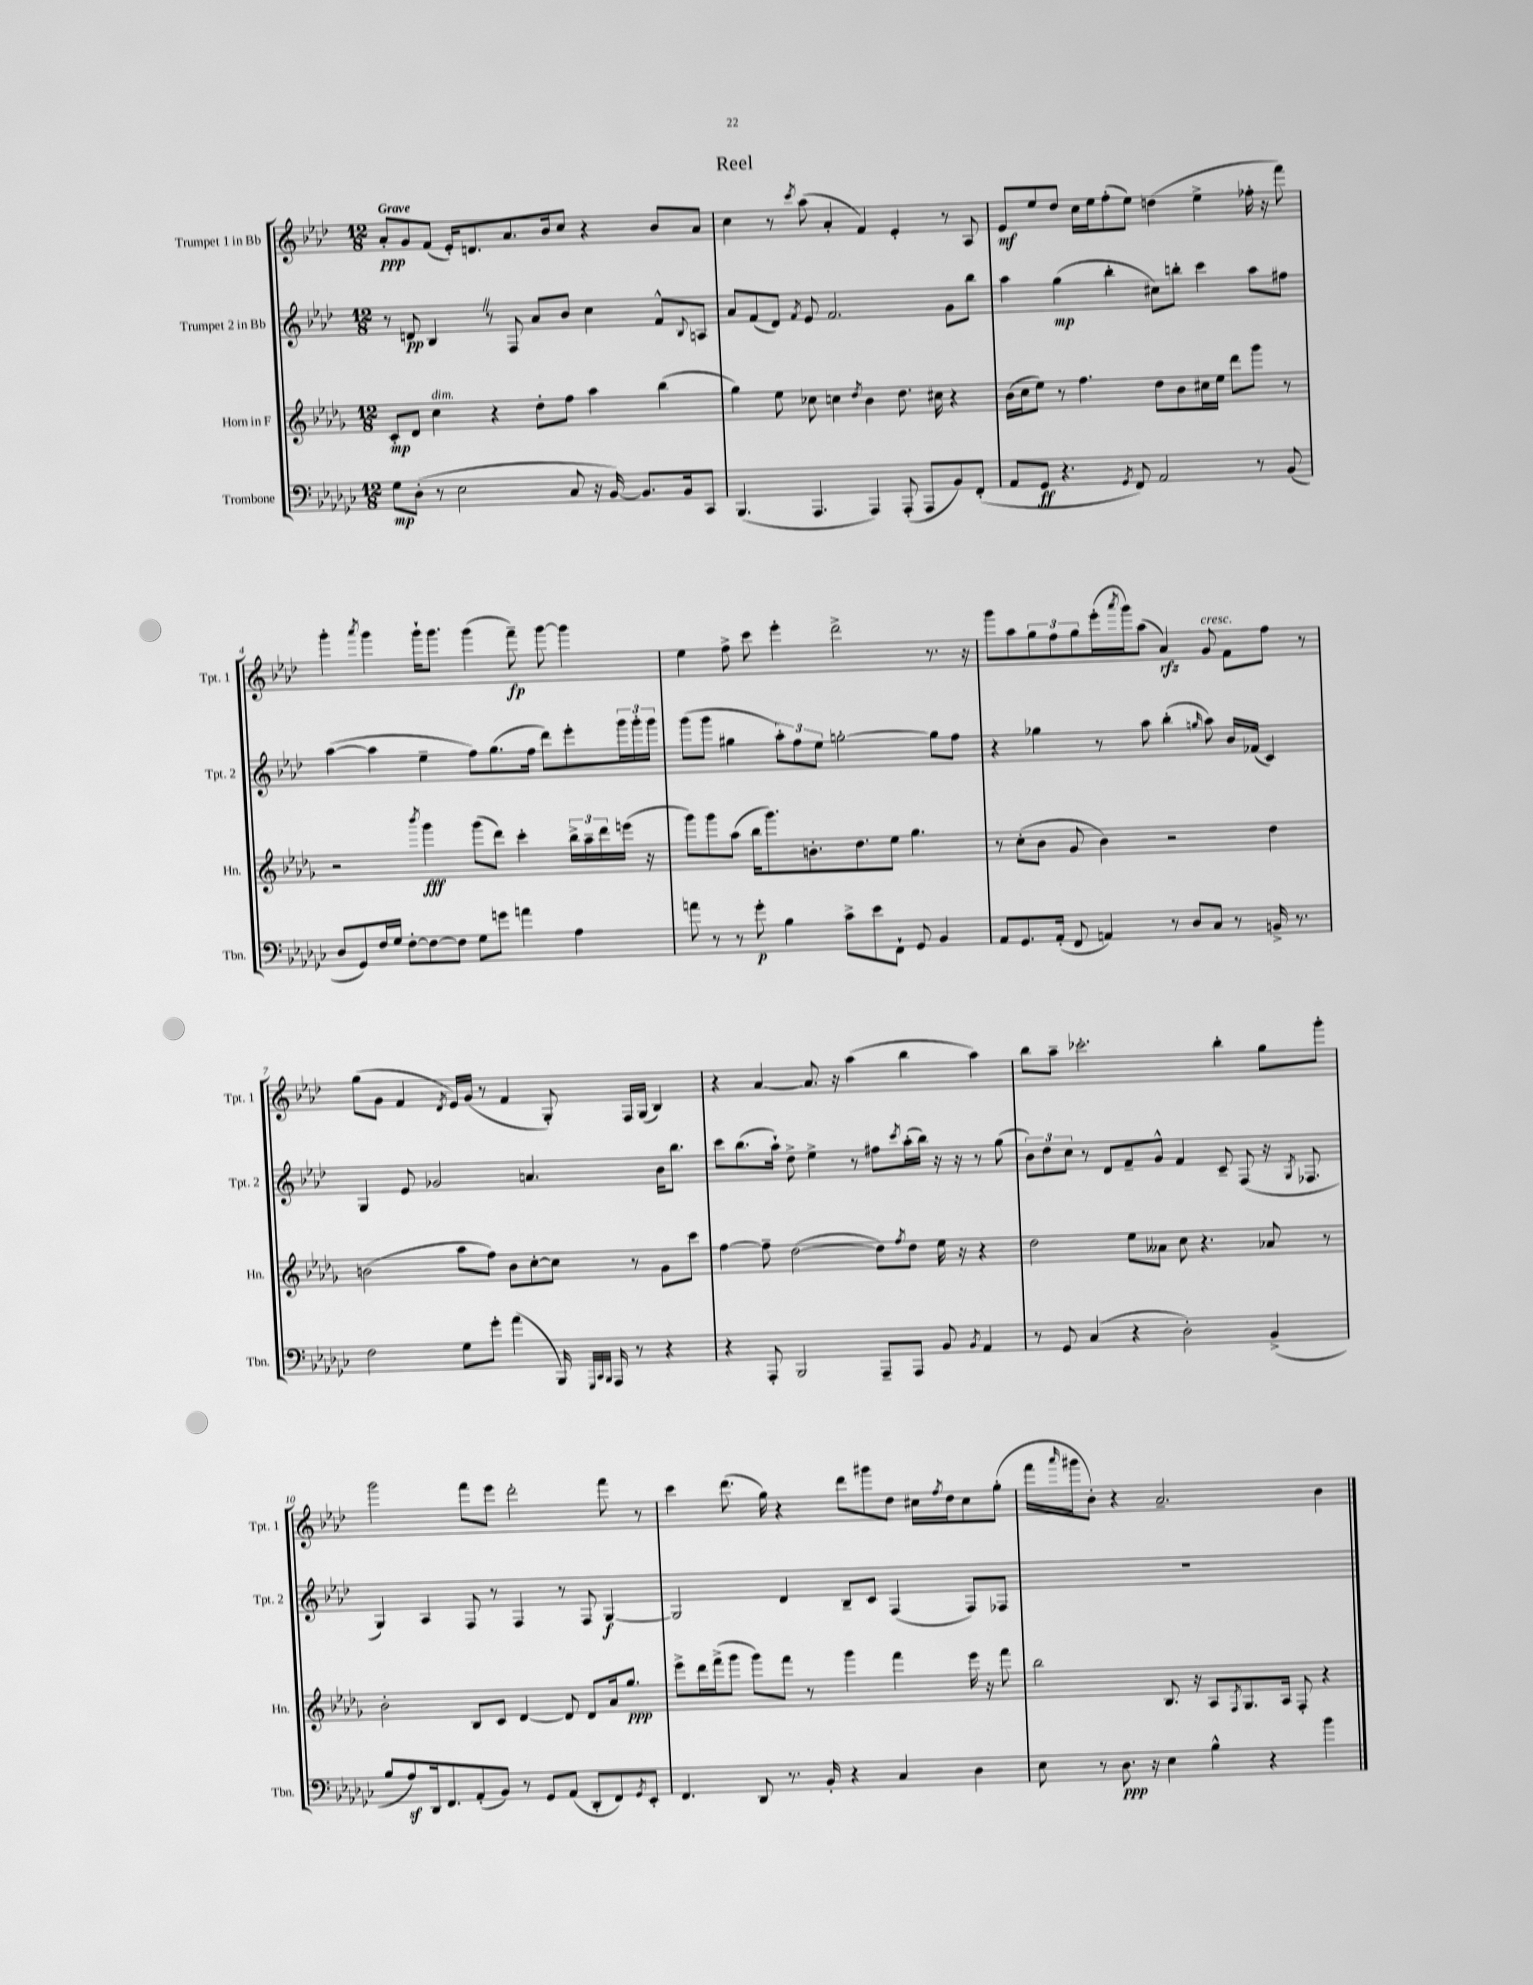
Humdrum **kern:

**kern	**kern	**kern	**kern
*staff4	*staff3	*staff2	*staff1
*clefF4	*clefG2	*clefG2	*clefG2
*k[b-e-a-d-g-c-]	*k[b-e-a-d-g-]	*k[b-e-a-d-]	*k[b-e-a-d-]
*M12/8	*M12/8	*M12/8	*M12/8
8G-	8c'	8r	8a-'
(8D-'	8d-	8d	8g
8r	4cc	4B-	(8f
2E-	.	.	16e-')
.	.	.	8.d
.	4r	8r	.
.	.	8F	8.a-
.	8dd-'	8a-	.
.	.	.	16b-
8C-	8ff	8b-	8cc
16r	4aa-	4cc	4r
[16BB-)	.	.	.
8.BB-]	.	.	.
.	(4bb-	8f^^	8b-
16BB-	.	.	.
.	.	8qqB-	.
8CC-	.	8A	8a-
=	=	=	=
(4.BBB-	4gg-)	8a-	4cc
.	.	(8f	.
.	8ee-	8d-)	8r
.	.	8qf	8qccc
4.AAA-	8cc-	8e-	(8aa-
.	4cc	2.f	4a-'
.	8qdd-	.	.
4AAA-)	4b-	.	4f)
(8AAA-'	8.dd-	.	4e-'
8AAA-	.	.	.
.	16cc#	.	.
8BB-)	4r	8g	8r
(8FF'	.	8bb-	8A-
=	=	=	=
8AA-	(16b-	4aa-	8e-
.	16cc	.	.
8GG-	8ee-)	.	8ee-
4.r	8r	(4gg	8dd-
.	4.ff	.	16cc
.	.	.	16ee-
.	.	4bb-'	(8ff'
8qGG-	.	.	.
8FF)	.	.	8ee-)
2AA-	8dd-	8cc#)	(4dd
.	8b-	8bb'	.
.	16cc#	4ccc	4ee-^
.	16ee-	.	.
.	8ddd-	.	.
8r	8ggg-	8aa-	16ff-'
.	.	.	16r
(8BB-	8r	8ff#	8fff)
=	=	=	=
8D-	2r	([4aa-	4ggg'
8GG-)	.	.	.
.	.	.	8qaaa-
16F	.	4aa-]	4ggg
16G-	.	.	.
[8F'	.	.	.
.	8qbbb-	.	.
8F_	4ggg-	4ee-~	16ggg`
.	.	.	8.ggg
8F]	.	.	.
8G-	(8ggg-	8ff)	(4ggg
8g	8ddd-)	(8.gg	.
4a	4ccc'	.	8fff~)
.	.	16ff	.
.	.	8ddd-)	[8ggg
4A-	24bb-^	8eee-'	4ggg]
.	24aa-~	.	.
.	24ddd-	.	.
.	(16eee	24ggg	.
.	.	24ggg'	.
.	16r	.	.
.	.	24ggg	.
=	=	=	=
8a	8ggg-)	(8ggg	4ee-
8r	8ggg-	8ggg	.
8r	(8aa-	4gg#	8ff^
8g-'	16bb-	.	8ccc
.	8.ggg-)	.	.
4B-	.	12aa-')	4eee-'
.	.	12ff	.
.	8.b'	.	.
.	.	12ee-	.
8c-^	.	[2gg'	2ddd-^
.	8.dd-	.	.
8e-	.	.	.
8FF`	8ee-	.	.
8GG-	4.gg-	.	.
4BB-	.	8gg]	8.r
.	.	8ff	.
.	.	.	16r
=	=	=	=
8AA-	8r	4r	8ggg
8.GG-	(8cc'	.	8aa-
.	8b-	4gg-	12gg
(16AA-'	.	.	.
.	.	.	12ff
8FF	8g-	.	.
.	.	.	12gg
4AA)	4b-)	8r	(16eee-'
.	.	.	8qaaa-
.	.	.	16ggg)
.	.	8aa-	(8aa-
8r	2r	(4bb-'	4a-)
8D-	.	.	.
.	.	16qqgg	.
8C-	.	8aa-)	8g
8r	.	16b-	8f
.	.	(16f-	.
16BB^	4dd-	4c)	8ff
8.r	.	.	.
.	.	.	8r
=	=	=	=
2F	(2b	4G	(8gg
.	.	.	8g
.	.	8e-	4f
.	.	2g-	.
.	.	.	8qd-
8G-	8aa-	.	16e-)
.	.	.	(16g
8g-'	8ff)	.	8r
(4a-	8b	.	4f
.	[8cc'	4.a	.
16BBB-)	8cc]	.	8G')
32qqGGG-	.	.	.
32qqCC-	.	.	.
32qqBBB-	.	.	.
16AAA-	.	.	.
8r	8r	.	16F
.	.	.	(16G
4r	8g-	16b-	4B-)
.	.	8.bb-	.
.	8ccc	.	.
=	=	=	=
4r	[4ff	8ccc	4r
.	.	(8.bb-	.
8AAA-'	8ff~]	.	[4a-
.	.	16aa-`)	.
2BBB-	([2dd-	8dd-^	.
.	.	4ee-^	8.a-]
.	.	.	16r
.	.	8r	(4aa-
8AAA-~	8dd-])	8ff#	.
.	8qff	8qccc	.
8AAA-	8dd-	(16aa-'	4bb-
.	.	16bb-)	.
8BB-	16ee-	16r	.
.	16r	16r	.
8qBB-	.	.	.
4AA-	4r	8r	4aa-)
.	.	(8gg	.
=	=	=	=
8r	2dd-	12b-)	8bb-
.	.	12dd-	.
8GG-	.	.	8aa-~
.	.	12cc	.
(4C-	.	8r	2.ccc-'
.	.	8d-	.
4r	8ee-	8f~	.
.	8a--	8g^^	.
2D-')	8cc	4f	.
.	4.r	.	.
.	.	8c~	4bb-'
.	.	(8F	.
(4BB-^	8a-	16r	8gg
.	.	8qG	.
.	.	8.F-	.
.	8r	.	8ggg'
=	=	=	=
8B-	2b-'	4G)	2ggg
8A-)	.	.	.
16DD-	.	4A-	.
8.FF	.	.	.
(8AA-'	8B-	8F	8fff
8BB-)	8c	8r	8eee-
8r	[4d-	4F	2ddd-'
8GG-	.	.	.
(8AA-	8d-]	8r	.
8DD-'	8d-	8F	.
8FF)	16a-	[4G	8fff
.	8.gg-	.	.
8qGG-	.	.	.
8EE-'	.	.	8r
=	=	=	=
4.FF	8eee-^	2G]	4ccc
.	16ddd-	.	.
.	(16fff^	.	.
.	8ggg-	.	(8.ddd-
8DD-	8ggg-)	.	.
.	.	.	16gg)
8.r	8fff	4d-	4r
.	8r	.	.
16BB-'	.	.	.
4r	4ggg-	8B-~	8ddd-
.	.	8c	8ggg#
4C-	4fff	(4F	8dd-
.	.	.	16cc#
.	.	.	8qff
.	.	.	16dd-
4D-	16eee-	8F)	8cc#
.	16r	.	.
.	8fff	8F-	(8gg'
=	=	=	=
8E-	2bb-	1.r	16fff
.	.	.	16qqaaa-
.	.	.	16ggg#
8r	.	.	8b-')
8.D-	.	.	4r
16r	.	.	.
4E-	8.B-	.	2.a-~
.	16r	.	.
4B-^^	8A-	.	.
.	8qF	.	.
.	8.G-	.	.
4r	.	.	.
.	16A-	.	.
.	8F'	.	.
4b-	4r	.	4b-
==	==	==	==
*-	*-	*-	*-
